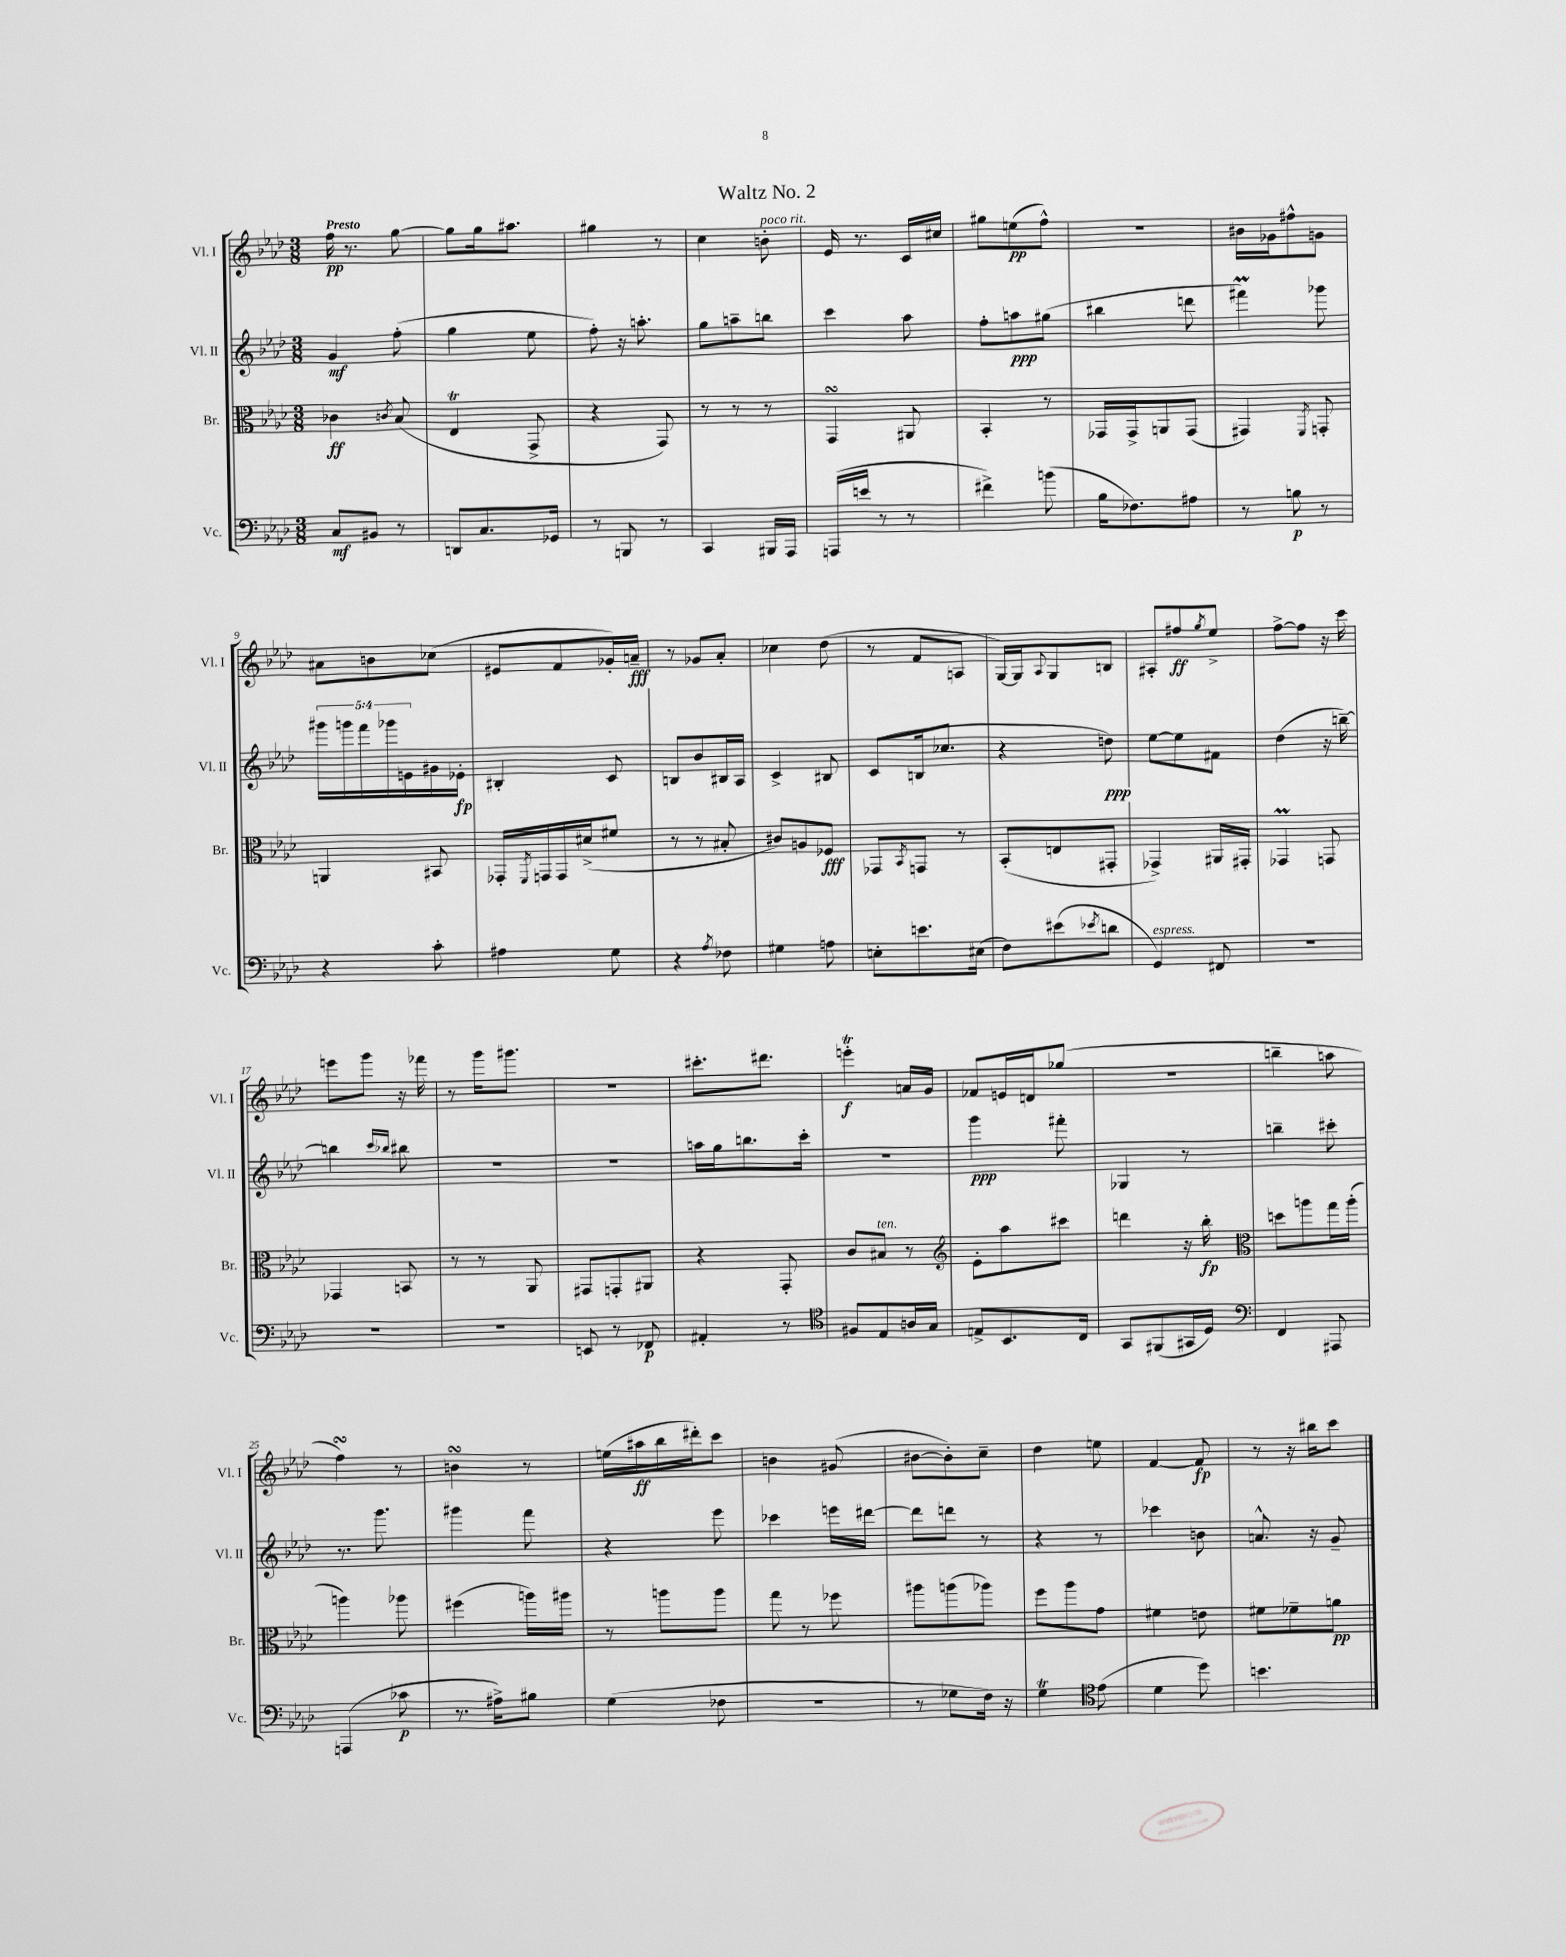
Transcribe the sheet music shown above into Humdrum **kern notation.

**kern	**kern	**kern	**kern
*staff4	*staff3	*staff2	*staff1
*clefF4	*clefC3	*clefG2	*clefG2
*k[b-e-a-d-]	*k[b-e-a-d-]	*k[b-e-a-d-]	*k[b-e-a-d-]
*M3/8	*M3/8	*M3/8	*M3/8
8C	4c-	4g	16ff
.	.	.	8.r
8BB#	.	.	.
.	8qc	.	.
8r	(8B-	(8ff'	[8gg
=	=	=	=
8DD	4E-	4gg	8gg]
8.C	.	.	16gg
.	.	.	8.aa#
.	8GG^	8ee-	.
16GG-	.	.	.
=	=	=	=
8r	4r	8ff')	4gg#
8BBB	.	16r	.
.	.	8.aa'	.
8r	8GG)	.	8r
=	=	=	=
4CC	8r	8gg	4cc
.	8r	8aa~	.
16BBB#	8r	8bb	8b'
16AAA-	.	.	.
=	=	=	=
(16AAA	4GG	4ccc	16e-
16e	.	.	8.r
8r	.	.	.
8r	8AA#	8aa-	16c
.	.	.	16cc#
=	=	=	=
4f#^)	4BB-'	8ff'	8gg#
.	.	8aa	(8ee
(8b	8r	(8gg#	8ff^^)
=	=	=	=
16B-	16GG-	4bb#	4.r
8.F-)	16GG-^	.	.
.	8AA	.	.
8A#	(8GG-	8ddd	.
=	=	=	=
8r	4GG#)	4fff#)	16b#
.	.	.	16g-
8B	.	.	8ff#^^
.	8qFF	.	.
8r	8GG'	8ggg-	8g
=	=	=	=
4r	4AA	20ggg#	8a#
.	.	20ggg	.
.	.	20fff	.
.	.	.	8b
.	.	20ggg-	.
.	.	20e	.
8c'	8BB#	16g#	(8cc-
.	.	16e-'	.
=	=	=	=
4A#	16GG-'	4B#'	8e#
.	8qFF	.	.
.	16GG	.	.
.	16GG	.	8f
.	(16d#^	.	.
8G	8f#	8c	16g-')
.	.	.	16a~
=	=	=	=
4r	8r	8B	8r
.	8r	8b-	8g-
8qA-	.	.	.
8F-	8B#'	16B#	8a-'
.	.	16A-	.
=	=	=	=
4G#	8c#)	4c^	4cc-
.	8A	.	.
8A	8F-	8B#	(8dd-
=	=	=	=
8E'	8GG-	(8c	8r
.	8qBB-	.	.
8.e	8GG	16B	8f
.	.	8.cc-	.
.	8r	.	8A
(16E#	.	.	.
=	=	=	=
8F)	(8BB-'	4r	[16G)
.	.	.	16G]
.	.	.	8qqA-
(8e#	8E	.	8G
8qe-	.	.	.
8d	8GG#'	8dd)	8B
=	=	=	=
4GG)	4GG-^)	[8ee-	8A#'
.	.	8ee-]	8ff#
.	.	.	8qgg
8FF#	16AA#	8f#	8ee-^
.	16GG#'	.	.
=	=	=	=
4.r	4GG-	(4dd-	[8ff^
.	.	.	8ff]
.	8GG	16r	16r
.	.	[16bb~)	16ccc
=	=	=	=
4.r	4GG-	4bb]	8eee
.	.	.	8ggg
.	.	16qqccc	.
.	.	16qqbb-	.
.	8BB	8bb#	16r
.	.	.	16fff-
=	=	=	=
4.r	8r	4.r	8r
.	8r	.	16ggg
.	.	.	8.ggg#
.	8AA-	.	.
=	=	=	=
8EE	8GG#	4.r	4.r
8r	8GG'	.	.
8FF-	8AA#	.	.
=	=	=	=
4AA#'	4r	16aa	8.ccc#'
.	.	16gg	.
.	.	8.bb	.
.	.	.	8.ddd#
8r	8GG'	.	.
.	.	16ccc'	.
=	=	=	=
*clefC4	*	*	*
8F#	8c	4.r	4eee'
8E-	8B#	.	.
16A	8r	.	16a
16G	.	.	16g
=	=	=	=
*	*clefG2	*	*
8E^	8e-'	4ggg	8f-
8.BB-	8aa-	.	16e
.	.	.	16d
.	8ccc#	8fff#'	(8gg-
16C	.	.	.
=	=	=	=
8GG	4ddd	4G-	4.r
(8FF#	.	.	.
16GG#	16r	8r	.
16D-)	16bb-'	.	.
=	=	=	=
*clefF4	*clefC3	*	*
4FF	8dd	4bb~	4bb~
.	8aa	.	.
8AAA#	16gg	8ccc#'	8aa
.	(16aa'	.	.
=	=	=	=
(4AAA	4aa)	8.r	4ff)
.	.	8.ggg	.
8c-	8aa-	.	8r
=	=	=	=
8.r	(4ff#	4ggg#	4b
16A#^)	.	.	.
8B#	16aa)	8fff	8r
.	16aa#	.	.
=	=	=	=
(4G	8r	4r	(16ee
.	.	.	16aa#
.	8aa	.	16bb-
.	.	.	16ddd#')
8F-	8aa	8eee-	8ccc
=	=	=	=
4.r	8gg	4ccc-	4b
.	8r	.	.
.	8ff-	16eee	(8g#
.	.	[16ddd#	.
=	=	=	=
8r	8aa#	8ddd#]	[8b#
8G-	(8aa	8ddd	8b#'])
16F)	8aa-)	8r	8cc~
16r	.	.	.
=	=	=	=
4G	8ff	4r	4dd-
.	8aa-	.	.
*clefC4	*	*	*
(8e-	8g	8r	8ee
=	=	=	=
4d-	4f#	4ccc-	[4f
8dd-)	8e	8b	8f]
=	=	=	=
4.b	8f#	8.a^^	8r
.	8f-~	.	16r
.	.	16r	16bb#
.	8a	8g~	8ccc
==	==	==	==
*-	*-	*-	*-
